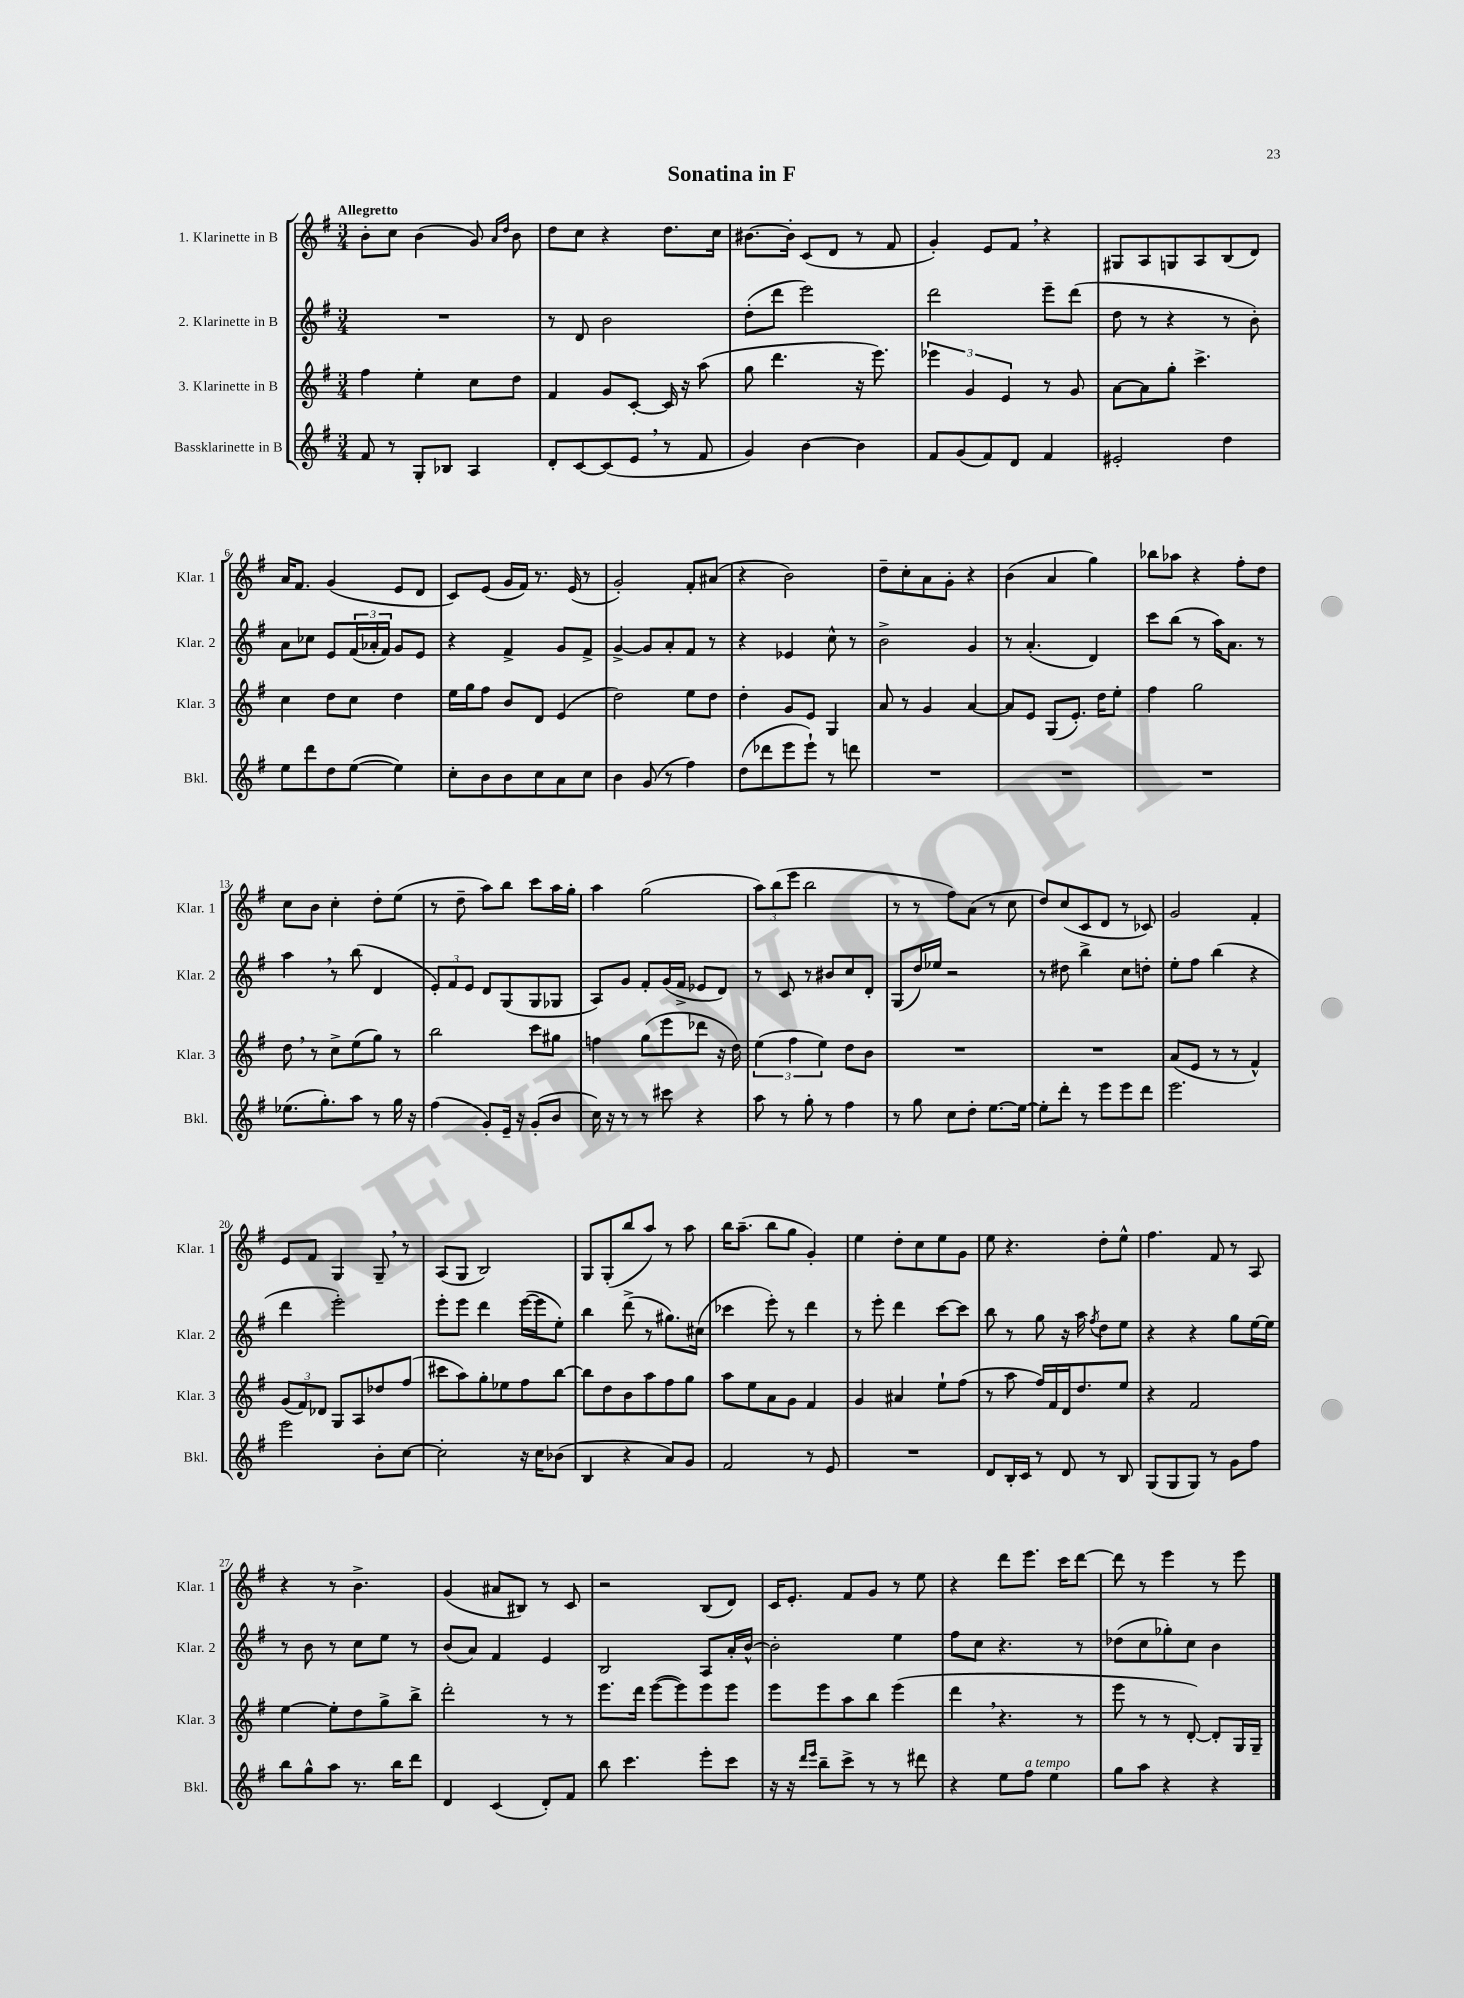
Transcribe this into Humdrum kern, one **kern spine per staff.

**kern	**kern	**kern	**kern
*staff4	*staff3	*staff2	*staff1
*clefG2	*clefG2	*clefG2	*clefG2
*k[f#]	*k[f#]	*k[f#]	*k[f#]
*M3/4	*M3/4	*M3/4	*M3/4
8f#	4ff#	2.r	8b'
8r	.	.	8cc
8G'	4ee'	.	(4b
8B-	.	.	.
4A	8cc	.	8g)
.	.	.	16qqa
.	.	.	16qqdd
.	8dd	.	8b
=	=	=	=
8d'	4f#	8r	8dd
[8c	.	8d	8cc
(8c]	8g	2b	4r
8e	[8c'	.	.
8r	16c]	.	8.dd
.	16r	.	.
8f#	(8aa	.	.
.	.	.	16cc
=	=	=	=
4g)	8gg	(8dd'	[8.b#
.	4.ddd	8ddd	.
.	.	.	16b#']
[4b	.	2eee)	(8c
.	.	.	8d
4b]	16r	.	8r
.	8.eee)	.	.
.	.	.	8f#
=	=	=	=
8f#	6eee-	2ddd	4g')
(8g	.	.	.
.	6g	.	.
8f#)	.	.	8e
.	6e	.	.
8d	.	.	8f#
4f#	8r	8eee~	4r
.	8g	(8ddd	.
=	=	=	=
2e#'	[8a	8dd	8G#
.	8a]	8r	8A
.	8gg'	4r	8G
.	4.ccc^	.	8A
4dd	.	8r	(8B
.	.	8b')	8d)
=	=	=	=
8ee	4cc	8a	16a
.	.	.	8.f#
8ddd	.	8cc-	.
8dd	8dd	8e	(4g
([8ee	8cc	(24f#	.
.	.	24a-'	.
.	.	24f#)	.
4ee])	4dd	8g	8e
.	.	8e	8d
=	=	=	=
8cc'	16ee	4r	8c)
.	16gg	.	.
8b	8ff#	.	(8e
8b	8b	4f#^	16g
.	.	.	16f#)
8cc	8d	.	8.r
8a	(4e	8g	.
.	.	.	(16e
8cc	.	8f#^	8r
=	=	=	=
4b	2dd)	[4g^	2g')
(8g	.	8g]	.
8r	.	8a'	.
4ff#)	8ee	8f#	8f#'
.	8dd	8r	(8a#
=	=	=	=
(8dd	4dd'	4r	4r
8ddd-	.	.	.
8eee	8g	4e-	2b)
8eee`)	8e	.	.
8r	4G	8cc^^	.
8ddd	.	8r	.
=	=	=	=
2.r	8a	2b^	8dd~
.	8r	.	8cc'
.	4g	.	8a
.	.	.	8g'
.	[4a	4g	4r
=	=	=	=
2.r	8a]	8r	(4b
.	8e	(4.a'	.
.	(8G	.	4a
.	8.e')	.	.
.	.	4d)	4gg)
.	16dd	.	.
.	8ee'	.	.
=	=	=	=
2.r	4ff#	8ccc	8bb-
.	.	(8bb	8aa-
.	2gg	8r	4r
.	.	16aa)	.
.	.	8.a	.
.	.	.	8ff#'
.	.	8r	8dd
=	=	=	=
(8.ee-	8dd	4aa	8cc
.	8r	.	8b
8.gg')	.	.	.
.	8cc^	8r	4cc'
8aa	(8ee	(8bb	.
8r	8gg)	4d	8dd'
16gg	8r	.	(8ee
16r	.	.	.
=	=	=	=
(4ff#	2bb	12e')	8r
.	.	12f#	.
.	.	.	8dd~
.	.	12e	.
8g')	.	8d	8aa)
16e~	.	(8G	8bb
16r	.	.	.
(8g'	8ccc	8G	8ccc
8b	8gg#	8G-	16aa
.	.	.	16gg'
=	=	=	=
16cc)	4ff	8A)	4aa
16r	.	.	.
8r	.	8g	.
8r	(8gg	8f#'	(2gg
8ccc#	8eee	(16g	.
.	.	16f#^	.
4r	8ddd-	8e-	.
.	16r	8d)	.
.	16dd)	.	.
=	=	=	=
8aa	(6ee	8r	12aa)
.	.	.	(12bb
8r	.	8c	.
.	6ff#	.	12eee
8gg'	.	8r	2bb
.	6ee)	.	.
8r	.	8b#	.
4ff#	8dd	8cc	.
.	8b	8d'	.
=	=	=	=
8r	2.r	(8G	8r
8gg	.	16dd)	8r
.	.	16ee-	.
8cc	.	2r	8ff#)
8dd'	.	.	(8a
[8.ee	.	.	8r
.	.	.	8cc
16ee_	.	.	.
=	=	=	=
8ee']	2.r	8r	8dd)
8ddd'	.	8dd#	(8cc
8r	.	4bb^	8c
8eee	.	.	8d
8eee	.	8cc	8r
8ddd	.	8dd'	8c-)
=	=	=	=
2.eee	(8a	8ee'	2g
.	8e	8ff#	.
.	8r	(4bb	.
.	8r	.	.
.	4f#^^)	4r	4f#'
=	=	=	=
2eee	(12g	4ddd	8e
.	12f#)	.	.
.	.	.	8f#
.	12d-	.	.
.	8G	2eee')	4G
.	8A	.	.
8b'	8dd-	.	8G~
[8cc	(8ff#	.	8r
=	=	=	=
2cc']	8ccc#	8eee'	(8A
.	8aa)	8eee	8G
.	8gg'	4ddd	2B)
.	8ee-	.	.
16r	8ff#	([16eee	.
16cc	.	16eee]	.
(8b-	[8bb	8ee')	.
=	=	=	=
4B	8bb]	4bb	8G
.	8dd	.	(8G'
4r	8b	(8ddd^	8bb
.	8aa	8r	8aa)
8a)	8ff#	8.gg#)	8r
8g	8gg	.	8aa
.	.	(16cc#	.
=	=	=	=
2f#	8aa	4ccc-	16bb
.	.	.	(8.aa~
.	8ee	.	.
.	8a	8eee')	8bb
.	8g	8r	8gg
8r	4f#	4ddd	4g')
8e	.	.	.
=	=	=	=
2.r	4g	8r	4ee
.	.	8eee'	.
.	4a#	4ddd	8dd'
.	.	.	8cc
.	8ee`	[8ccc	8ee
.	(8ff#	8ccc]	8g
=	=	=	=
8d	8r	8bb	8ee
16B'	8aa	8r	4.r
16c	.	.	.
8r	16ff#)	8gg	.
.	16f#	.	.
8d	16d	16r	.
.	8.dd	16aa	.
.	.	8qff#	.
8r	.	8dd	8dd'
8B	8ee	8ee	8ee^^
=	=	=	=
(8G	4r	4r	4.ff#
8G	.	.	.
8G)	2f#	4r	.
8r	.	.	8f#
8g	.	8gg	8r
8ff#	.	[16ee	8A
.	.	16ee]	.
=	=	=	=
8bb	[4ee	8r	4r
8gg^^	.	8b	.
8aa	8ee']	8r	8r
8.r	8dd	8cc	4.b^
.	8gg^	8ee	.
16bb	.	.	.
8ddd	8bb^	8r	.
=	=	=	=
4d	2ddd'	(8b	(4g
.	.	8a)	.
(4c	.	4f#	8a#
.	.	.	8B#)
8d')	8r	4e	8r
8f#	8r	.	8c
=	=	=	=
8bb	8.eee	2B	2r
4.ccc	.	.	.
.	16ddd	.	.
.	([8eee	.	.
.	8eee])	.	.
8eee'	8eee	8A	(8B
8ccc	8eee	16a'	8d)
.	.	[16b^^	.
=	=	=	=
16r	8eee	2b']	16c
16r	.	.	8.e'
16qqddd	.	.	.
16qqeee	.	.	.
8bb~	8eee	.	.
8ccc^	8aa	.	8f#
8r	8bb	.	8g
8r	(4eee	4ee	8r
8ddd#	.	.	8ee
=	=	=	=
4r	4ddd	8ff#	4r
.	.	8cc	.
8ee	4.r	4.r	8ddd
8ff#	.	.	8.eee
4ee	.	.	.
.	.	.	16ccc
.	8r	8r	[8ddd
=	=	=	=
8gg	8eee	(8dd-	8ddd]
8aa	8r	8cc	8r
4r	8r	8gg-')	4eee
.	[8d')	8cc	.
4r	8d']	4b	8r
.	16G	.	8eee
.	16G~	.	.
==	==	==	==
*-	*-	*-	*-
